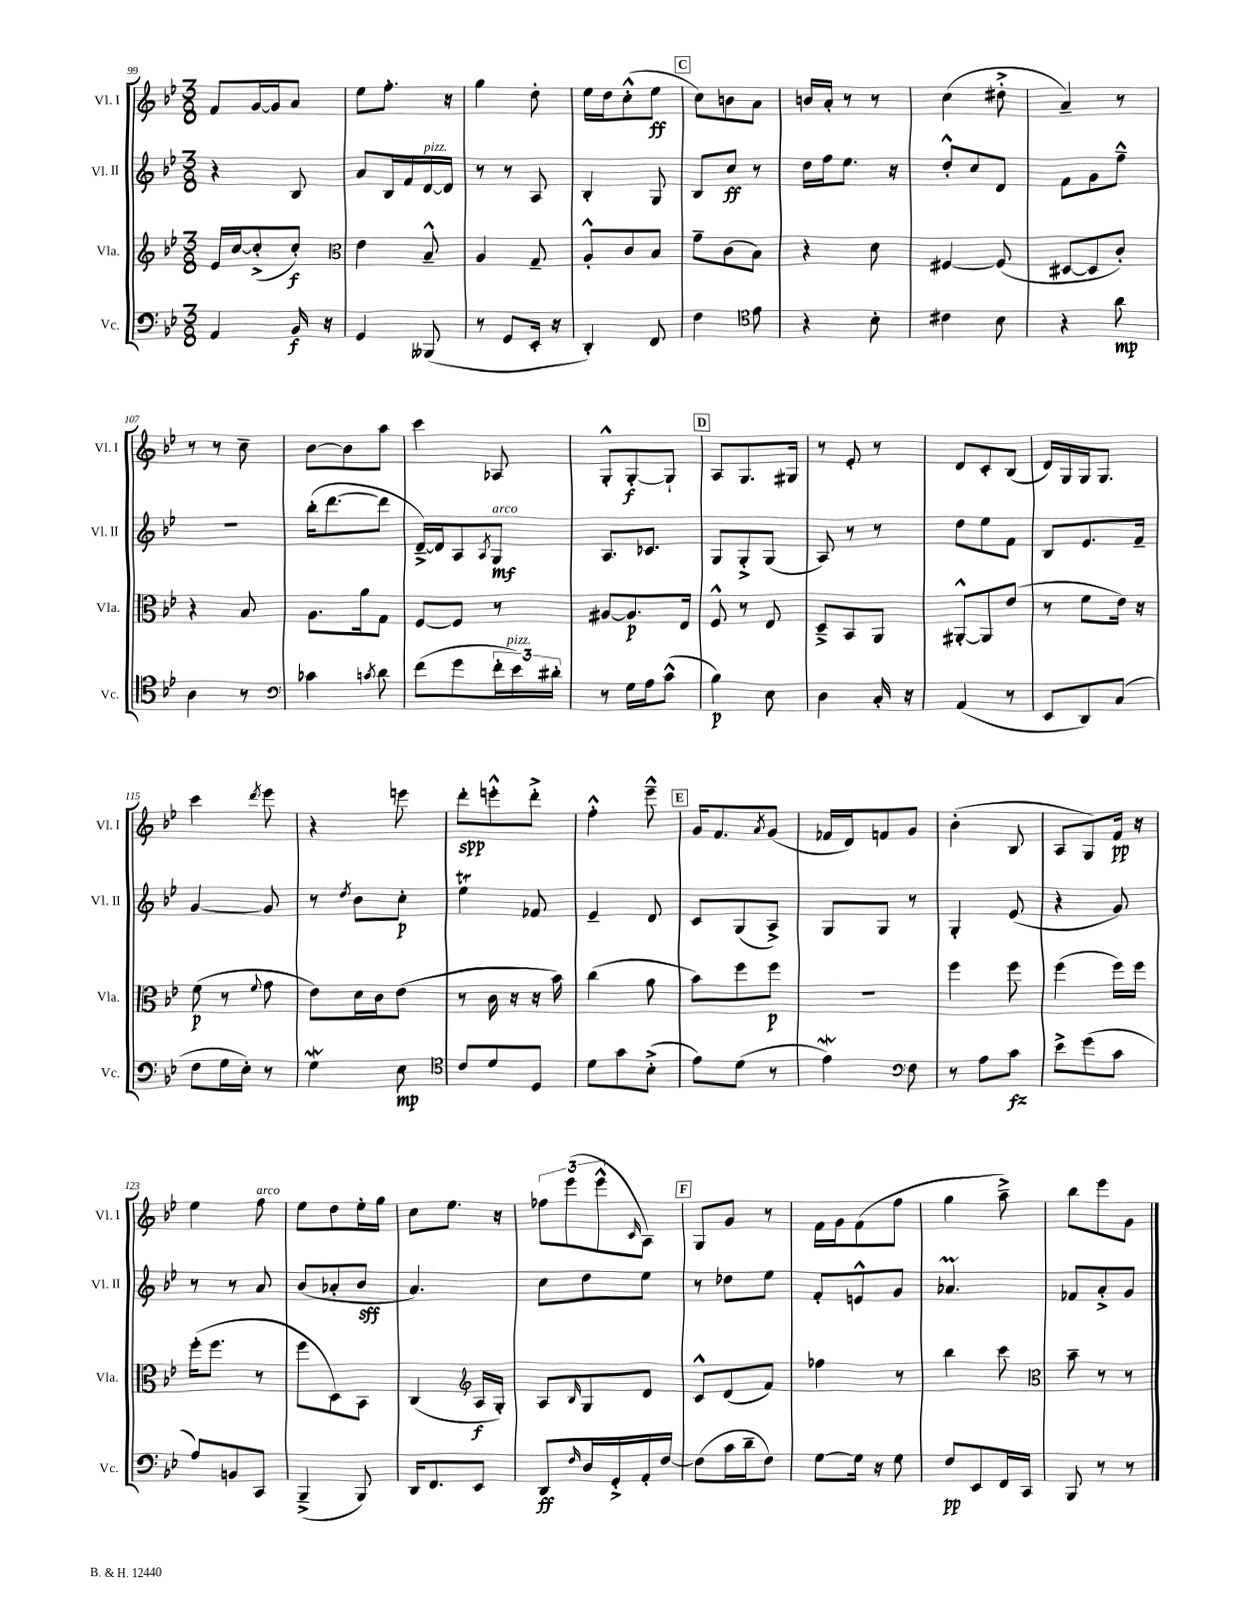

**kern	**kern	**kern	**kern
*staff4	*staff3	*staff2	*staff1
*clefF4	*clefG2	*clefG2	*clefG2
*k[b-e-]	*k[b-e-]	*k[b-e-]	*k[b-e-]
*M3/8	*M3/8	*M3/8	*M3/8
4AA/	16e-/LL	4r	8f/L
.	[16cc/J	.	.
.	(8cc'^/]	.	[16g/L
.	.	.	16g/]J
16BB-/	8cc'/J)	8B-/	8a/J
16r	.	.	.
=	=	=	=
*	*clefC3	*	*
4GG/	4e-\	8a/L	8ee-\L
.	.	16B-/L	8.ff'\J
.	.	16f/	.
(8BBB--/	8B-~^^/	[16d/	.
.	.	16d/]JJ	16r
=	=	=	=
8r	4A/	8r	4gg\
8GG/L	.	8r	.
16EE-'/Jk	8G~/	8A/	8dd'\
16r	.	.	.
=	=	=	=
4DD'/)	8A'^^/L	4B-'/	16ee-\LL
.	.	.	16dd\J
.	8c/	.	(8cc'^^\
8FF/	8B-/J	8G/	8ee-\J
=	=	=	=
4F\	8g~\L	8B-/L	8cc\L)
.	(8c\	8cc/J	8b\
*clefC4	*	*	*
8e-\	8B-\J)	8r	8a\J
=	=	=	=
4r	4r	16dd\LL	16b/LL
.	.	16ff\J	16a'/JJ
.	.	8.ee-\J	8r
8B-'\	8d\	.	8r
.	.	16r	.
=	=	=	=
4c#\	[4F#/	8dd'^^/L	(4cc\
.	.	8cc/	.
8B-\	(8F#/]	8d/J	8dd#'^\
=	=	=	=
4r	[8D#/L	8f\L	4a~/)
.	8D#/]	8g\	.
8a\	8c'/J)	8ff~^^\J	8r
=	=	=	=
4A\	4r	4.r	8r
.	.	.	8r
8r	8B-/	.	8cc~\
=	=	=	=
*clefF4	*	*	*
4c-\	8.A\L	(16bb-'\LK	[8b-\L
.	.	[8.ddd\	.
.	.	.	8b-\]
.	16a\k	.	.
8qc/	.	.	.
8d\	8G\J	8ddd\]J	8aa\J
=	=	=	=
(8f\L	[8F/L	[16d~^/LL)	4ccc\
.	.	16d/]J	.
8g\	8F/]J	8A/	.
.	.	8qA/	.
24f'\L	8r	8G/J	8A-/
24e-\)	.	.	.
24d#'\JJ	.	.	.
=	=	=	=
8r	[8A#/L	8.A/L	8G'^^/L
16G\LL	8.A#/]	.	[8G'/
16A\J	.	8.c-/J	.
(8c^^\J	.	.	8G`/]J
.	16E-/Jk	.	.
=	=	=	=
4B-\)	8F^^/	8G/L	8A/L
.	8r	8G'^/	8.G/
8E-\	8E-/	(8G/J	.
.	.	.	16G#/Jk
=	=	=	=
4D\	8D~^/L	8A/)	8r
.	8BB-/	8r	8e-'/
16C'/	8AA/J	8r	8r
16r	.	.	.
=	=	=	=
(4AA/	[8AA#'^^/L	8dd\L	8d/L
.	8AA#/]	8ee-\	8c'/
8r	(8e-/J	8f\J	(8B-/J
=	=	=	=
8EE-/L	8r	8B-/L	16d/LL)
.	.	.	16G/
8DD/)	8f\L	8.e-/	16G/J
.	.	.	8.G/J
(8C/J	16e-\Jk)	.	.
.	16r	16f~/Jk	.
=	=	=	=
8F\L	(8f\	[4g/	4ccc\
16G\L	8r	.	.
16E-'\JJ)	.	.	.
.	8qqf/	.	8qddd/
8r	8g\	8g/]	8eee-\
=	=	=	=
4G\	8e-\L)	8r	4r
.	.	8qdd/	.
.	16d\L	8b-\L	.
.	16c\J	.	.
8E-\	(8e-\J	8cc'\J	8eee\
=	=	=	=
*clefC4	*	*	*
8c/L	8r	4ee-\	8ddd'\L
8d/	16c\	.	8eee'^^\
.	16r	.	.
8D/J	16r	8f-/	8ddd'^\J
.	16b-\)	.	.
=	=	=	=
8d\L	(4cc\	4e-~/	4ff'^^\
8g\	.	.	.
(8B-'^\J	8a\	8d/	8eee-~^^\
=	=	=	=
8e-\L)	8b-\L)	8c/L	16g/LK
.	.	.	8.f/
(8d\J	8ff\	(8G/	.
.	.	.	8qa/
8r	8ff\J	8A^/J)	(8g/J
=	=	=	=
4e-\)	4.r	8G/L	16f-/LL
.	.	.	16d/J)
.	.	8G/J	8f/
*clefF4	*	*	*
8F\	.	8r	8g/J
=	=	=	=
8r	4ff\	4G'/	(4b-'\
8A\L	.	.	.
8c\J	8ff\	(8e-/	8B-/
=	=	=	=
8e-^\L	(4ff\	4r	8A/L
(8g\	.	.	8G/)
8c\J	16ff\LL)	8g/)	16f/Jk
.	16ff\JJ	.	16r
=	=	=	=
8A/L)	(16ff'\LK	8r	4ee-\
.	8.ff\J	.	.
8BB/	.	8r	.
8CC/J	8r	8a/	8ff\
=	=	=	=
(4BBB-~^/	8ff\L	(8b-/L	8ee-\L
.	8D\)	8a-'/	8dd\
8BBB-/)	8BB-\J	8b-/J	16ee-'\L
.	.	.	16gg\JJ
=	=	=	=
16DD/LK	(4C/	4.a/)	8cc\L
8.FF/	.	.	.
.	.	.	8.ee-\J
*	*clefG2	*	*
8EE-/J	16A/LL	.	.
.	16G'/JJ)	.	16r
=	=	=	=
8DD/L	8A/L	8cc\L	12ff-\L
.	.	.	(12eee-\
16qqF/	16qqB-/	.	.
16D/L	8G/	8dd\	.
.	.	.	12eee-^^\
16GG'^/	.	.	.
.	.	.	16qqc/
16AA'/	8d/J	8ee-\J	8A\J)
[16F/JJ	.	.	.
=	=	=	=
(8F\]L	8c^^/L	8r	8G/L
16c\L	(8d/	8dd-\L	8g/J
16d~\J	.	.	.
8F\J)	8f/J)	8ee-\J	8r
=	=	=	=
[8G\L	4ff-\	8f'/L	16f\LL
.	.	.	16g\J
16G\]Jk	.	8e^^/	(8f\
16r	.	.	.
8G\	8r	8g/J	8ff\J
=	=	=	=
8F/L	4bb-\	4.a-/	4gg\
8EE-/	.	.	.
16FF/L	8ccc\	.	8aa~^\)
16CC/JJ	.	.	.
=	=	=	=
*	*clefC3	*	*
8BBB-/	8b-~\	8f-/L	8bb-\L
8r	8r	8a'^/	8eee-\
8r	8r	8g/J	8g\J
==	==	==	==
*-	*-	*-	*-
